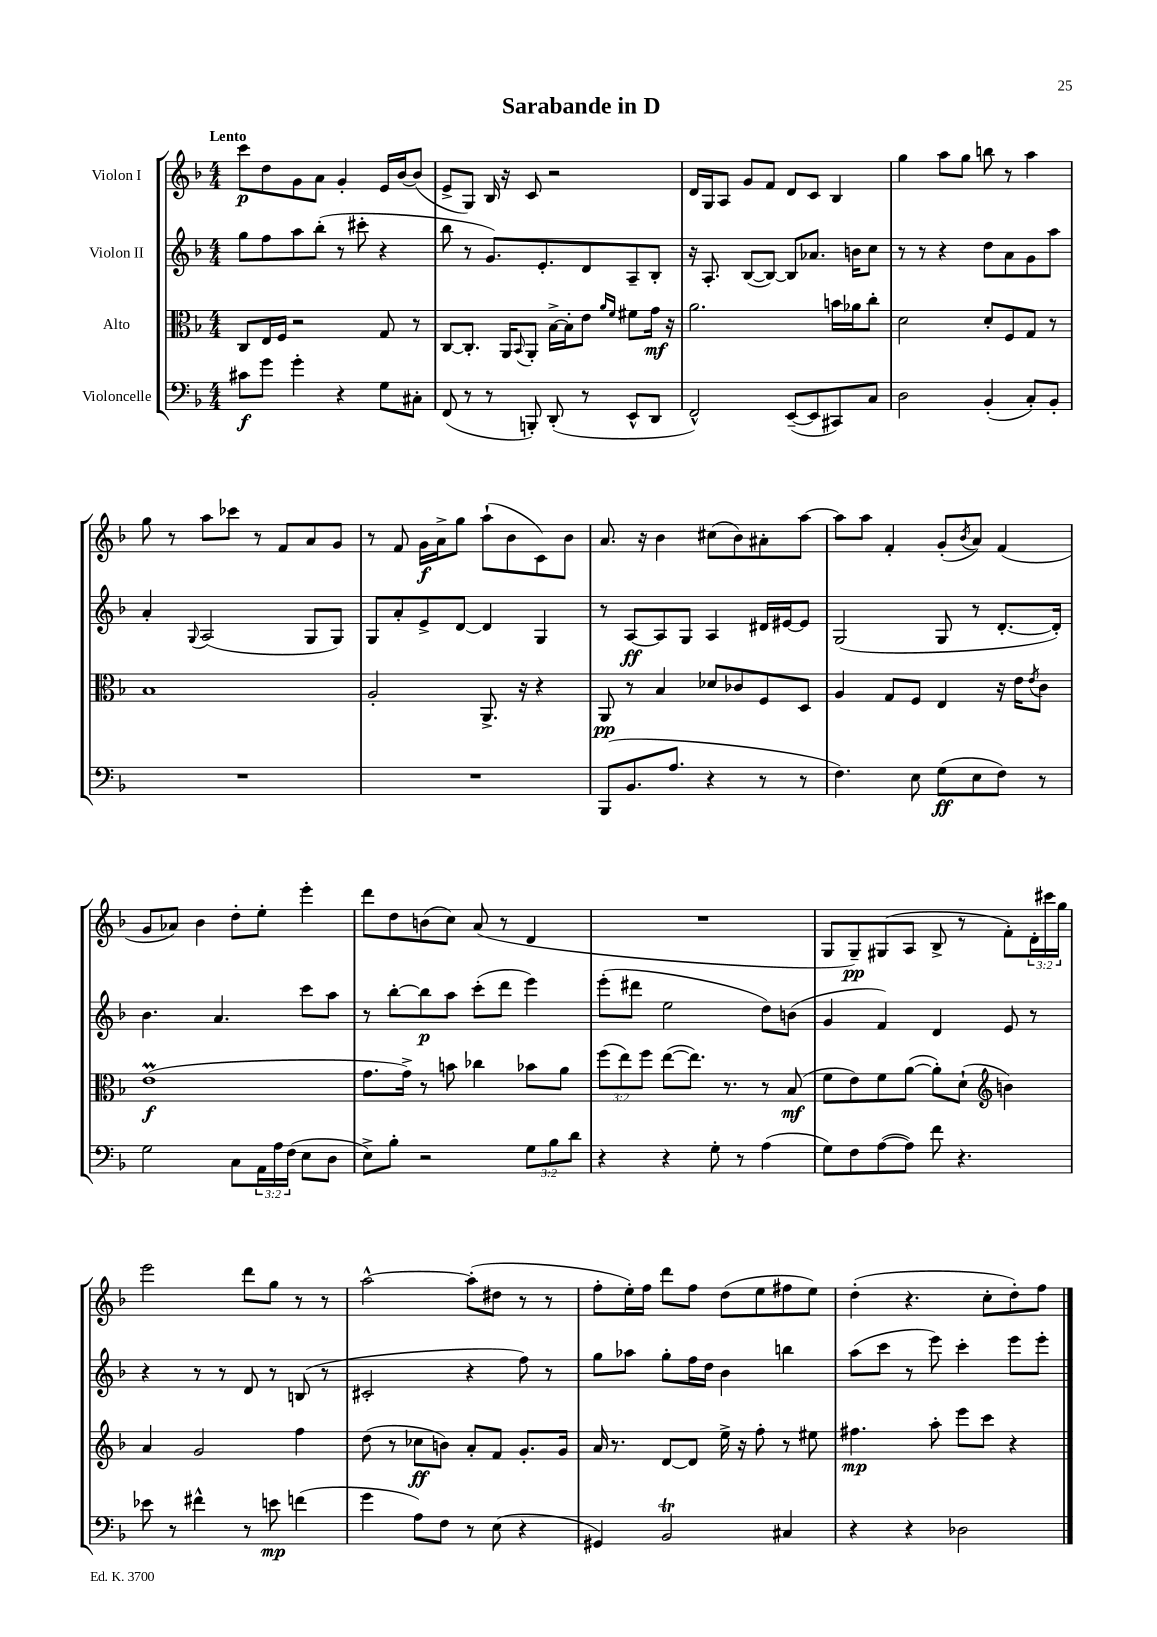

**kern	**kern	**kern	**kern
*staff4	*staff3	*staff2	*staff1
*clefF4	*clefC3	*clefG2	*clefG2
*k[b-]	*k[b-]	*k[b-]	*k[b-]
*M4/4	*M4/4	*M4/4	*M4/4
8c#	8C	8gg	8ccc
8g	16E	8ff	8dd
.	16F	.	.
4g'	2r	8aa	8g
.	.	(8bb-'	8a
4r	.	8r	4g'
.	.	8ccc#'	.
8G	8G	4r	16e
.	.	.	[16b-
8C#'	8r	.	(8b-]
=	=	=	=
(8FF	[8C	8bb-	8e^
8r	8.C']	8r	8G)
8r	.	8.g)	16B-
.	16AA	.	16r
.	8qqBB-	.	.
8BBB')	8AA'	.	8c
.	.	8.e'	.
(8DD'	[16B-^	.	2r
.	16B-']	.	.
8r	8e	8d	.
.	16qqa	.	.
.	16qqf	.	.
8EE^^	8f#	8A~	.
8DD	16g	8B-'	.
.	16r	.	.
=	=	=	=
2FF^^)	2.a	16r	16d
.	.	8.A'	16G
.	.	.	8A
.	.	([8B-	8g
.	.	8B-_)	8f
([8EE~	.	8B-]	8d
8EE]	.	8.a-	8c
8CC#)	16b	.	4B-
.	16a-	16b	.
8C	8cc'	8cc	.
=	=	=	=
2D	2d	8r	4gg
.	.	8r	.
.	.	4r	8aa
.	.	.	8gg
(4BB-'	8d'	8dd	8bb
.	8F	8a	8r
8C')	8G	8g	4aa
8BB-'	8r	8aa	.
=	=	=	=
1r	1B-	4a'	8gg
.	.	.	8r
.	.	8qqG	.
.	.	(2A	8aa
.	.	.	8ccc-
.	.	.	8r
.	.	.	8f
.	.	8G	8a
.	.	8G)	8g
=	=	=	=
1r	2A'	8G	8r
.	.	8a'	8f
.	.	8e^	16g
.	.	.	16a^
.	.	[8d	8gg
.	8.AA^	4d]	(8aa`
.	.	.	8b-
.	16r	.	.
.	4r	4G	8c)
.	.	.	8b-
=	=	=	=
(8BBB-	8AA	8r	8.a
8.BB-	8r	[8A	.
.	.	.	16r
.	4B-	8A]	4b-
8.A	.	.	.
.	.	8G	.
4r	8d-	4A	(8cc#
.	8c-	.	8b-)
8r	8F	16d#	8a#'
.	.	[16e#	.
8r	8D	8e#]	[8aa
=	=	=	=
4.F)	4A	(2G	8aa]
.	.	.	8aa
.	8G	.	4f'
8E	8F	.	.
(8G	4E	8G	(8g'
.	.	.	8qb-
8E	.	8r	8a)
8F)	16r	[8.d'	(4f
.	16e	.	.
.	8qe	.	.
8r	8c	.	.
.	.	16d'])	.
=	=	=	=
2G	(1e	4.b-	8g
.	.	.	8a-)
.	.	.	4b-
.	.	4.a	.
8C	.	.	8dd'
24AA	.	.	8ee'
24A	.	.	.
(24F	.	.	.
8E	.	8ccc	4eee'
8D	.	8aa	.
=	=	=	=
8E^)	8.g	8r	8ddd
8B-'	.	[8bb-'	8dd
.	16g^)	.	.
2r	8r	8bb-]	(8b
.	8b	8aa	8cc)
.	4cc-	(8ccc'	(8a
.	.	8ddd	8r
12G	8b-	4eee)	4d
12B-	.	.	.
.	8a	.	.
12d	.	.	.
=	=	=	=
4r	(12ff	(8eee'	1r
.	12ee)	.	.
.	.	8ddd#	.
.	12ff	.	.
4r	([8ee	2ee	.
.	8.ee])	.	.
8G'	.	.	.
.	8.r	.	.
8r	.	.	.
(4A	8r	8dd)	.
.	(8B-	(8b	.
=	=	=	=
8G)	8f	4g	8G
8F	8e)	.	8G~)
([8A	8f	4f)	(8G#
8A])	([8a	.	8A
8f	8a'])	4d	8B-^
4.r	(8d`	.	8r
*	*clefG2	*	*
.	4b)	8e	8f')
.	.	8r	24d'
.	.	.	24ccc#
.	.	.	24gg
=	=	=	=
8e-	4a	4r	2eee
8r	.	.	.
4f#^^	2g	8r	.
.	.	8r	.
8r	.	8d	8ddd
8e	.	8r	8gg
(4f	4ff	(8B	8r
.	.	8r	8r
=	=	=	=
4g	(8dd	2c#'	[2aa^^
.	8r	.	.
8A)	8cc-	.	.
8F	8b)	.	.
8r	8a'	4r	(8aa']
(8E	8f	.	8dd#
4r	8.g'	8ff)	8r
.	.	8r	8r
.	16g	.	.
=	=	=	=
4GG#)	16a	8gg	8ff'
.	8.r	.	.
.	.	8aa-	16ee')
.	.	.	16ff
2BB-	[8d	8gg'	8ddd
.	8d]	16ff	8ff
.	.	16dd	.
.	16ee^	4b-	(8dd
.	16r	.	.
.	8ff'	.	8ee
4C#	8r	4bb	8ff#
.	8ee#	.	8ee)
=	=	=	=
4r	4.ff#	(8aa	(4dd'
.	.	8ccc	.
4r	.	8r	4.r
.	8aa'	8eee)	.
2D-	8eee	4ccc'	.
.	8ccc	.	8cc'
.	4r	8eee	8dd')
.	.	8eee'	8ff
==	==	==	==
*-	*-	*-	*-
